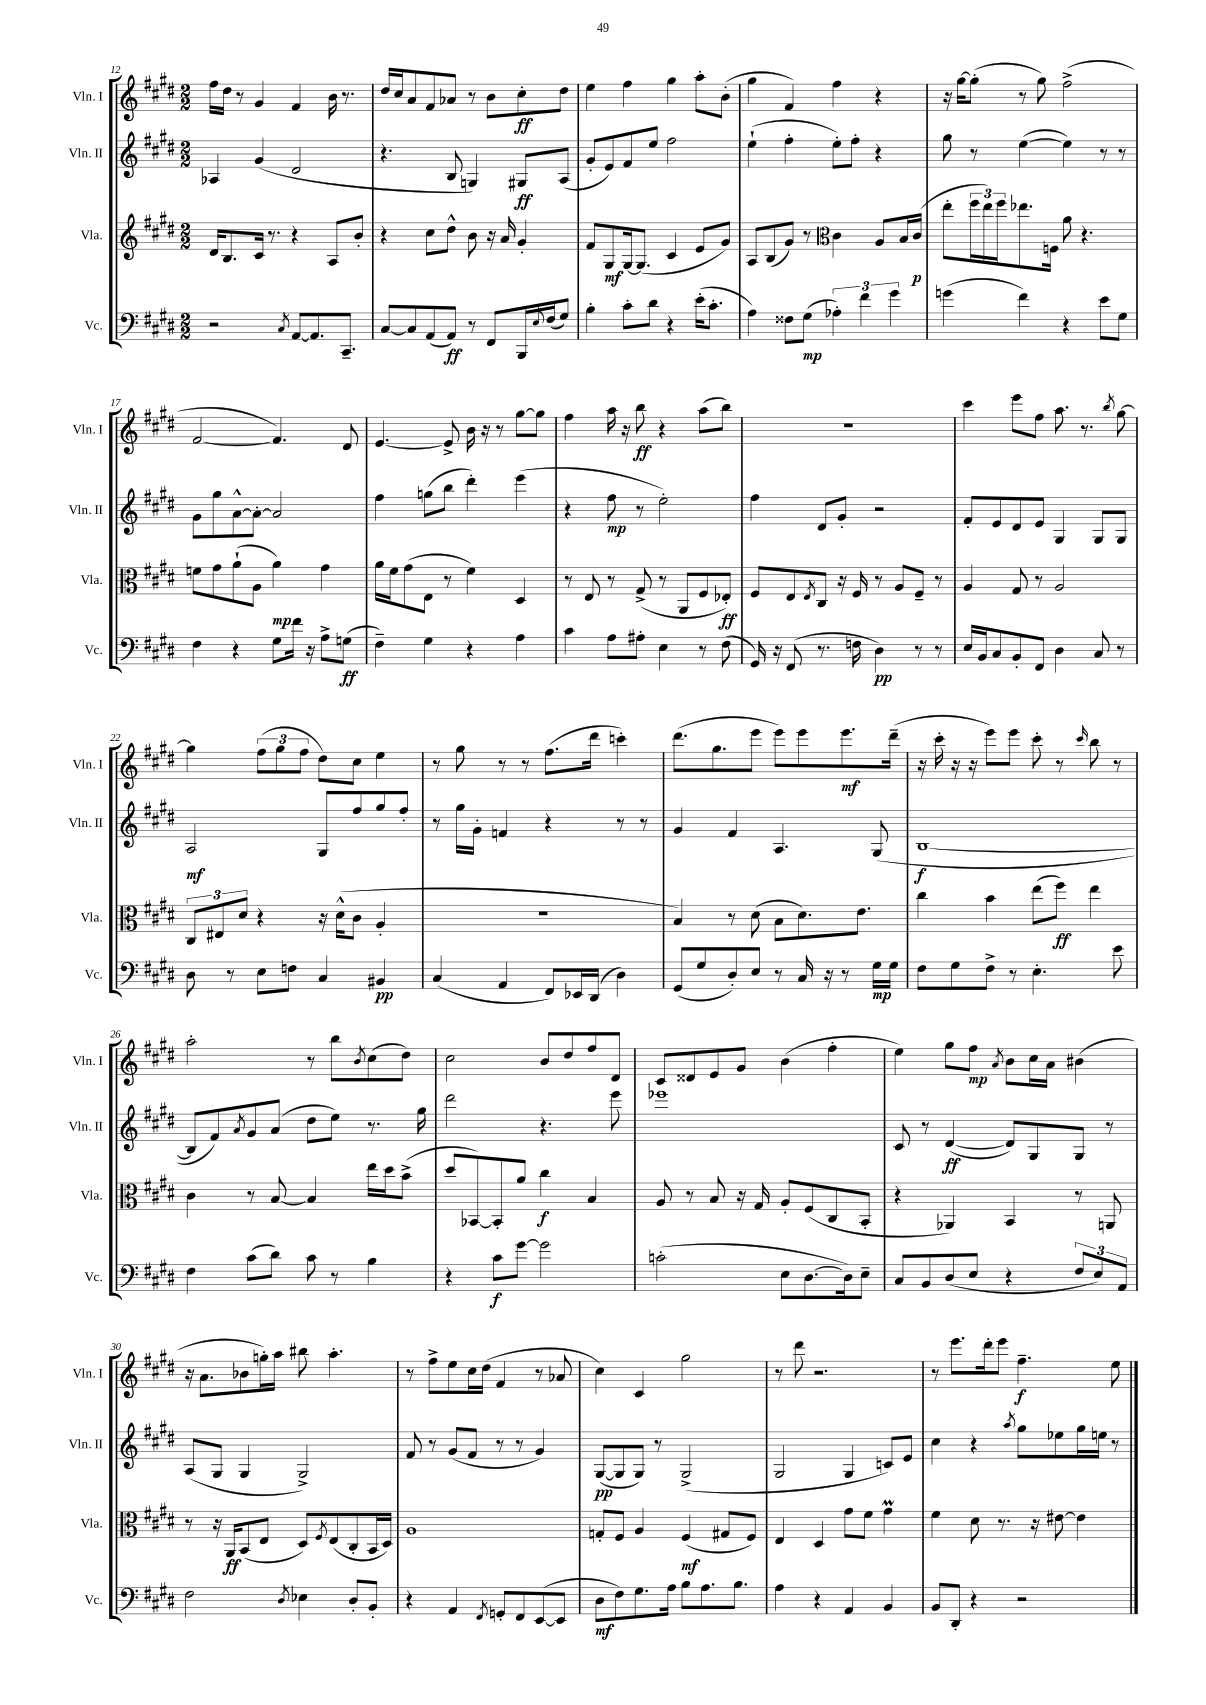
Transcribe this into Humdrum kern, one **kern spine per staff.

**kern	**kern	**kern	**kern
*staff4	*staff3	*staff2	*staff1
*clefF4	*clefG2	*clefG2	*clefG2
*k[f#c#g#d#]	*k[f#c#g#d#]	*k[f#c#g#d#]	*k[f#c#g#d#]
*M2/2	*M2/2	*M2/2	*M2/2
2r	16d#/LK	4A-/	16ff#\LL
.	8.B/	.	16dd#\JJ
.	.	.	8r
.	16c#/Jk	(4g#/	4g#/
.	8.r	.	.
8qC#/	.	.	.
[8AA/L	4r	2d#/	4f#/
8.AA/]	.	.	.
.	8A/L	.	16b\
8.CC#~/J	.	.	8.r
.	8b'/J	.	.
=	=	=	=
[8C#/L	4r	4.r	16dd#/LL
.	.	.	16cc#/J
8C#/]	.	.	8a/
(8AA/	8cc#\L	.	8f#/
8AA/J)	8dd#^^\J	8B/	8a-/J
8r	8b\	4G/)	8r
8FF#/L	16r	.	8b\L
.	16a/	.	.
16BBB/L	4g#'/	8G#/L	8cc#'\
8qqE/	.	.	.
(16F#/J	.	.	.
8G#/J)	.	(8A/J	8dd#\J
=	=	=	=
4B'\	8f#/L	8g#'/L	4ee\
.	8G#/	8e/)	.
8c#'\L	[16G#/k	8f#/	4ff#\
.	(8.G#/]J	.	.
8d#\J	.	8ee/J	.
4r	4c#/	2ff#\	4gg#\
(16e'\LK	8e/L	.	8aa'\L
8.c#'\J	.	.	.
.	8g#/J)	.	(8b'\J
=	=	=	=
4A\)	8A/L	(4ee`\	4gg#\
.	(8B/	.	.
8F##\L	8g#/J)	4ff#'\	4f#/)
(8G#\J	8r	.	.
*	*clefC3	*	*
6A-'\)	4c#\	8ee'\L)	4ff#\
.	.	8ff#'\J	.
6f#\	.	.	.
.	8A/L	4r	4r
6g#\	.	.	.
.	16B/L	.	.
.	(16c#/JJ	.	.
=	=	=	=
(4g\	8ee'\L	8gg#\	16r
.	.	.	[16gg#\LK
.	24ff#\L	8r	(8gg#'\]J
.	24ee\)	.	.
.	24ff#\J	.	.
4f#\)	8.ee-\	([4ee\	8r
.	.	.	8gg#\)
.	16F\Jk	.	.
4r	8a\	4ee\])	(2ff#^\
.	4.r	.	.
8e\L	.	8r	.
8G#\J	.	8r	.
=	=	=	=
4F#\	8f\L	8g#\L	[2f#/
.	8g#\	8gg#\	.
4r	(8a`\	[8a^^\	.
.	8A\J	8a'\_J	.
8G#\L	4a\)	2a/]	4.f#/])
16f#\Jk	.	.	.
16r	.	.	.
8A^\L	4g#\	.	.
(8G\J	.	.	8d#/
=	=	=	=
4F#~\)	16a\LL	4ff#\	[4.e/
.	16f#\J	.	.
.	(8g#\	.	.
4G#\	8E\J	(8gg\L	.
.	8r	8bb\J	8e^/]
4r	4f#\)	4ddd#'\)	16b\
.	.	.	16r
.	.	.	8r
4A\	4D#/	(4eee\	[8gg#\L
.	.	.	8gg#\]J
=	=	=	=
4c#\	8r	4r	4ff#\
.	8E/	.	.
8A\L	8r	8ff#\	16aa\
.	.	.	16r
8A#'\J	(8G#^/	8r	8bb\
4E\	8r	2ee'\)	4r
.	8AA/L	.	.
8r	8F#/	.	(8aa\L
(8F#\	8E-'/J)	.	8bb\J)
=	=	=	=
16GG#/)	8F#/L	4ff#\	1r
16r	.	.	.
(8FF#/	8E/	.	.
.	8qE/	.	.
8.r	8C#/J	8d#/L	.
.	16r	8g#'/J	.
16F\	16F#/	.	.
4D#\)	8r	2r	.
.	8A/L	.	.
8r	8F#~/J	.	.
8r	8r	.	.
=	=	=	=
16E/LL	4A/	8f#'/L	4ccc#\
16BB/J	.	.	.
8C#/	.	8e/	.
8BB'/	8G#/	8d#/	8eee\L
8FF#/J	8r	8e/J	8ff#\J
4D#\	2A/	4G#/	8.aa\
.	.	.	8.r
8C#/	.	8G#/L	.
.	.	.	8qbb/
8r	.	8G#/J	[8gg#\
=	=	=	=
8D#\	12C#/L	2A/	4gg#\]
.	12E#/	.	.
8r	.	.	.
.	12d#/J	.	.
8E\L	4r	.	(12ff#\L
.	.	.	12gg#\
8F\J	.	.	.
.	.	.	12ff#\J
4C#/	16r	8G#/L	8dd#\L)
.	(16d#^^\LK	.	.
.	8c#\J	8ff#/	8cc#\J
4BB#/	4A'/	8gg#/	4ee\
.	.	8ff#'/J	.
=	=	=	=
(4C#/	1r	8r	8r
.	.	16gg#\LL	8gg#\
.	.	16g#'\JJ	.
4AA/	.	4f/	8r
.	.	.	8r
8FF#/L)	.	4r	(8.ff#\L
16EE-/L	.	.	.
(16DD#/JJ	.	.	16ddd#\Jk
4D#\)	.	8r	4ccc'\)
.	.	8r	.
=	=	=	=
(8GG#/L	4B/)	4g#/	(8.ddd#\L
8G#/	.	.	.
.	.	.	8.gg#\
8D#'/)	8r	4f#/	.
8E/J	(8d#\	.	8eee\J
8r	8B\L	4.A/	8eee\L)
16C#/	8.d#\)	.	8eee\
16r	.	.	.
8r	.	.	8.eee\
.	8.e\J	.	.
16G#\LL	.	(8G#/	.
16G#\JJ	.	.	(16ddd#~\Jk
=	=	=	=
8F#\L	4cc#\	[1B	16r
.	.	.	16ccc#'\
8G#\	.	.	16r
.	.	.	16r
8F#^\J	4b\	.	8eee\L)
8r	.	.	8eee\J
4.E'\	(8ee\L	.	8ccc#'\
.	8ff#\J)	.	8r
.	.	.	16qqccc#/
.	4ee\	.	8bb\
8e\	.	.	8r
=	=	=	=
4F#\	4c#\	8B/]L	2aa'\
.	.	8f#/)	.
.	.	8qa/	.
(8c#\L	8r	8g#/	.
8d#\J)	[8B/	(8a/J	.
8c#\	4B/]	8dd#\L	8r
8r	.	8ee\J)	8bb\L
.	.	.	8qb/
4B\	16ee\LL	8.r	(8cc#\
.	16dd#\J	.	.
.	(8b^\J	.	8dd#\J)
.	.	16gg#\	.
=	=	=	=
4r	8dd#/L	2ddd#\	2cc#\
.	[8BB-/)	.	.
8c#\L	8BB-'/]	.	.
[8g#\J	8a/J	.	.
2g#\]	4cc#\	4.r	8b/L
.	.	.	8dd#/
.	4B/	.	8ff#/
.	.	8eee\	8d#/J
=	=	=	=
(2c'\	8A/	1eee-	8c#/L
.	8r	.	8d##/
.	8B/	.	8e/
.	16r	.	8g#/J
.	16G#/	.	.
8E\L	8A'/L	.	(4b\
[8.D#\	(8F#/	.	.
.	8C#/	.	4ff#'\
16D#\]k)	.	.	.
8E~\J	8BB'/J	.	.
=	=	=	=
8C#/L	4r	8c#/	4ee\)
8BB/	.	8r	.
(8D#/	4AA-/)	([4d#/	8gg#\L
8E/J	.	.	8ff#\J
.	.	.	8qa/
4r	4BB/	8d#/]L)	8b\L
.	.	8G#/	16cc#\L
.	.	.	16a\JJ
12F#/L	8r	8G#/J	(4b#\
12E/)	.	.	.
.	8AA/	8r	.
12AA/J	.	.	.
=	=	=	=
2F#\	8r	(8A/L	16r
.	.	.	8.a\L
.	16r	8G#/J	.
.	16AA/LK	.	.
.	(8BB/	4G#/	8b-\
.	8E/J	.	16gg'\L)
.	.	.	16aa\JJ
8qD#/	.	.	.
4E-\	8D#/L)	2G#^/)	8bb#\
.	8qF#/	.	.
.	(8E/	.	4.aa'\
8D#'/L	8C#'/	.	.
8BB'/J	16BB/L	.	.
.	16D#/JJ)	.	.
=	=	=	=
4r	1A	8f#/	8r
.	.	8r	8ff#^\L
4AA/	.	(8g#/L	8ee\
.	.	8f#/J	16cc#\L
.	.	.	(16dd#\JJ
8qFF#/	.	.	.
8GG'/L	.	8r	4f#/
8FF#/	.	8r	.
([8EE/	.	4g#/)	8r
8EE/]J	.	.	8a-/
=	=	=	=
8D#\L	8G'/L	([8G#/L	4cc#\)
8F#\)	8F#/J	8G#/]	.
8.G#\	4A/	8G#/J)	4c#/
.	.	8r	.
16A\Jk	.	.	.
8B\L	(4F#/	(2G#^/	2gg#\
8.A\	.	.	.
.	8G#/L	.	.
8.B\J	.	.	.
.	8F#/J)	.	.
=	=	=	=
4A\	4E/	2G#/	8r
.	.	.	8ddd#\
4r	4D#/	.	2.r
4AA/	8g#\L	4G#/	.
.	8f#\J	.	.
4BB/	4g#\	8c/L)	.
.	.	8e/J	.
=	=	=	=
8BB/L	4f#\	4cc#\	8r
8DD#'/J	.	.	8.eee\L
4r	8d#\	4r	.
.	.	.	16ddd#'\k
.	8.r	.	8eee\J
.	.	8qaa/	.
2r	.	8gg#\L	4.ff#~\
.	16r	.	.
.	[8e#\	8ee-\	.
.	4e#\]	16gg#\L	.
.	.	16ee\JJ	.
.	.	8r	8ee\
==	==	==	==
*-	*-	*-	*-
